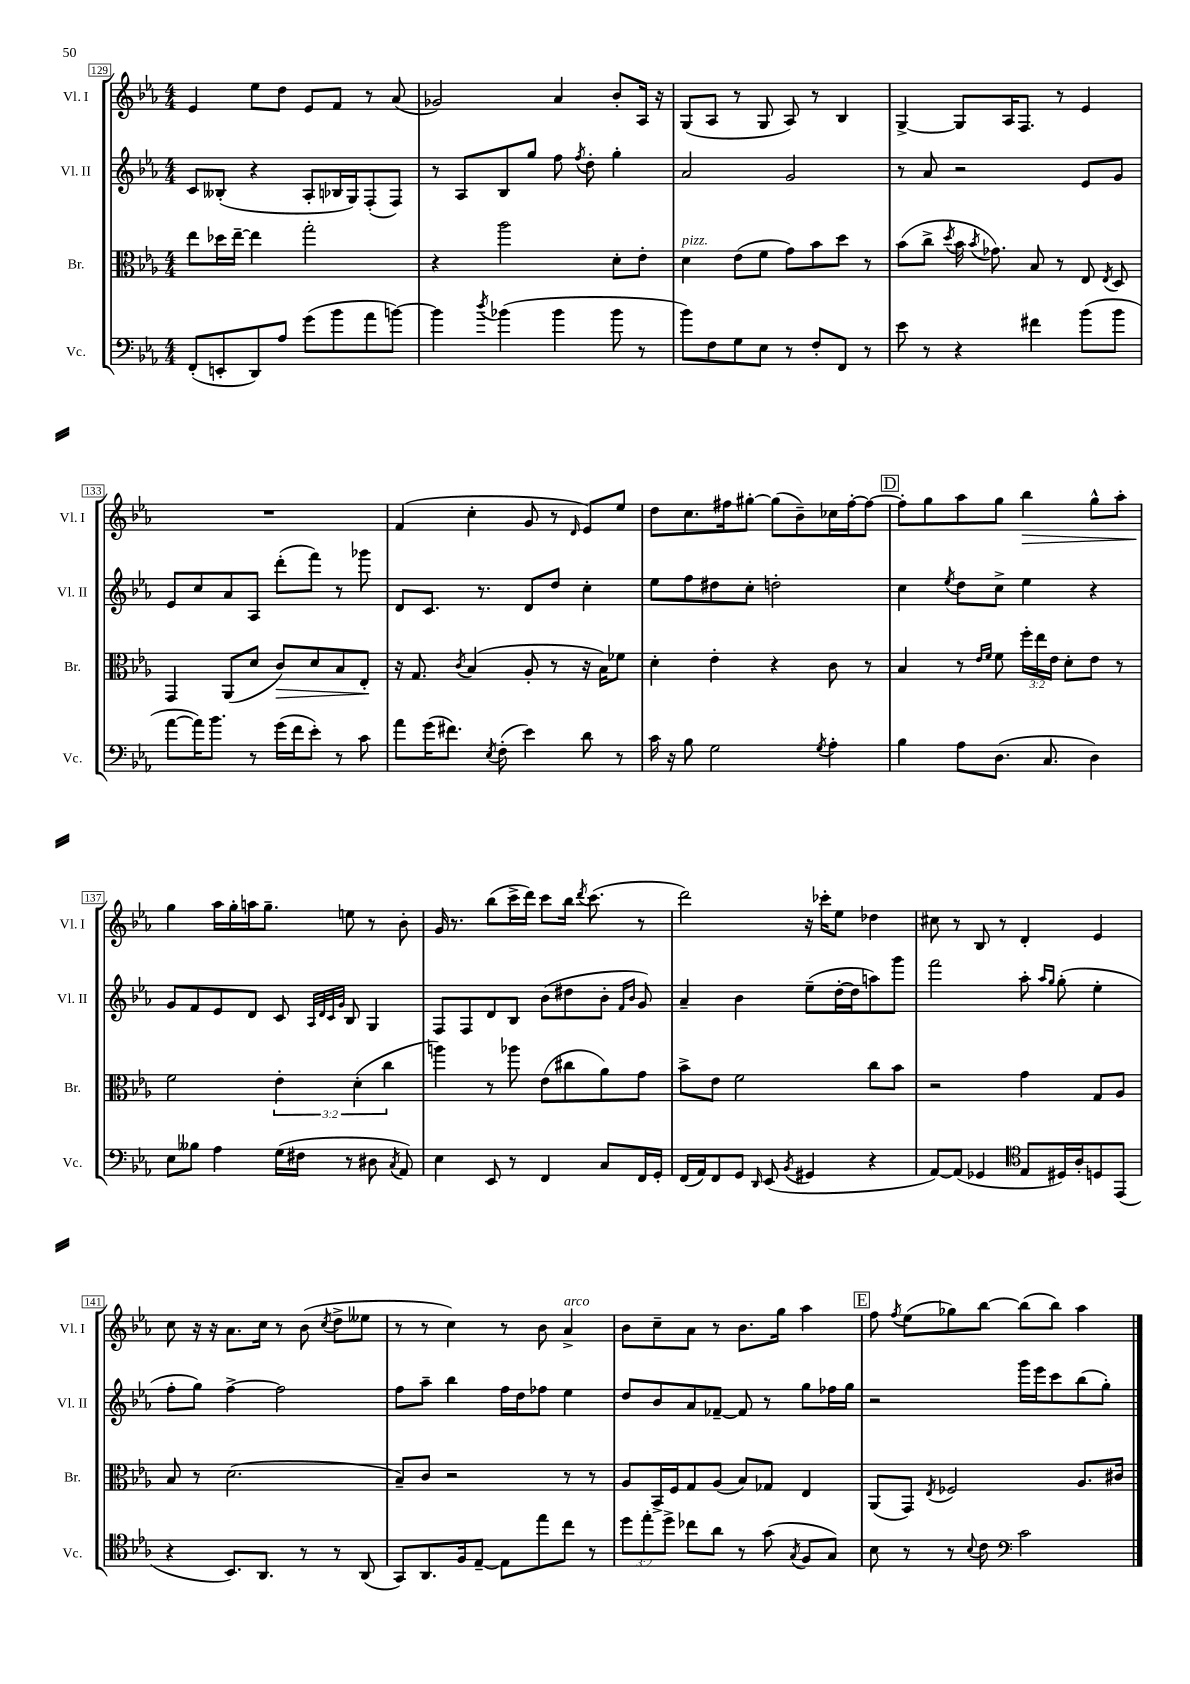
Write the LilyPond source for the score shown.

<<
\new StaffGroup <<
\new Staff = "s0" \with { instrumentName = "Vl. I" shortInstrumentName = "Vl. I" } {
    \clef treble \key ees \major \numericTimeSignature \time 4/4
    \autoBeamOff ees'4 ees''8[ d''8] ees'8[ f'8] r8 aes'8( |
    ges'2) aes'4 bes'8[-. aes16] r16 |
    g8[( aes8] r8 g8 aes8) r8 bes4 |
    g4~-> g8[ aes16 f8.] r8 ees'4 |
    R1 |
    f'4( c''4-. g'8 r8 \grace { d'16 } ees'8[) ees''8] |
    d''8[ c''8. fis''16 gis''8]~-. gis''8[( bes'8--) ces''16 fis''16~-. fis''8]~ |
    \mark \markup { \box "D" } fis''8[-. g''8 aes''8 g''8] bes''4\> g''8[-^ aes''8]-. |
    g''4\! aes''16[ g''16-. a''16 g''8.]-- e''8 r8 bes'8-. |
    g'16 r8. bes''8[( c'''16-> d'''16]) c'''8[ bes''16] \acciaccatura { d'''8 } c'''8.( r8 |
    d'''2) r16 ces'''16[-. ees''8] des''4 |
    cis''8 r8 bes8 r8 d'4-. ees'4 |
    c''8 r16 r16 aes'8.[ c''16] r8 bes'8( \acciaccatura { c''8 } d''8[-> eeses''8] |
    r8 r8 c''4) r8 bes'8 aes'4->^\markup { \italic "arco" } |
    bes'8[ c''8-- aes'8] r8 bes'8.[ g''16] aes''4 |
    \mark \markup { \box "E" } f''8 \acciaccatura { f''8 } ees''8[( ges''8) bes''8]~ bes''8[( bes''8]) aes''4 \bar "|." |
}
\new Staff = "s1" \with { instrumentName = "Vl. II" shortInstrumentName = "Vl. II" } {
    \clef treble \key ees \major \numericTimeSignature \time 4/4
    \autoBeamOff c'8[ beses8]-.( r4 aes8[-. bes16 g16) f8-.( f8]) |
    r8 aes8[ bes8 g''8] f''8 \acciaccatura { f''8 } d''8-. g''4-. |
    aes'2 g'2 |
    r8 aes'8 r2 ees'8[ g'8] |
    ees'8[ c''8 aes'8 aes8] d'''8[-.( f'''8]) r8 ges'''8 |
    d'8[ c'8.] r8. d'8[ d''8] c''4-. |
    ees''8[ f''8 dis''8 c''8]-. d''2-. |
    \mark \markup { \box "D" } c''4 \acciaccatura { ees''8 } d''8[ c''8]-> ees''4 r4 |
    g'8[ f'8 ees'8 d'8] c'8 \grace { aes32[ d'32 c'32 g'32] } bes8 g4 |
    f8[ f8 d'8 bes8] bes'8[( dis''8 bes'8]-. \grace { f'16[ bes'16] } g'8) |
    aes'4-- bes'4 ees''8[--( d''16~-. d''16 a''8) g'''8] |
    f'''2 aes''8-. \grace { aes''16[ g''16] } g''8-.( ees''4-. |
    f''8[-. g''8]) f''4~-> f''2 |
    f''8[ aes''8]-- bes''4 f''16[ d''16 fes''8] ees''4 |
    d''8[ bes'8 aes'8 fes'8]~-- fes'8 r8 g''8[ fes''16 g''16] |
    \mark \markup { \box "E" } r2 g'''16[ ees'''16 c'''8 bes''8( g''8]-.) \bar "|." |
}
\new Staff = "s2" \with { instrumentName = "Br." shortInstrumentName = "Br." } {
    \clef alto \key ees \major \numericTimeSignature \time 4/4 \override Staff.TupletNumber.text = #tuplet-number::calc-fraction-text
    \autoBeamOff ees''8[ des''16 ees''16]~-- ees''4 g''2-. |
    r4 aes''2 d'8[-. ees'8]-. |
    d'4^\markup { \italic "pizz." } ees'8[( f'8] g'8[) bes'8 d''8] r8 |
    bes'8[( c''8]-> \acciaccatura { d''8 } bes'16 \acciaccatura { bes'8 } ges'8.) bes8 r8 ees8 \acciaccatura { ees8 } d8 |
    g,4 aes,8[( d'8] c'8[\>) d'8 bes8 ees8]-.\! |
    r16 g8. \acciaccatura { c'8 } bes4( aes8-. r8 r16 bes16[) fes'8] |
    d'4-. ees'4-. r4 c'8 r8 |
    \mark \markup { \box "D" } bes4 r8 \grace { ees'16[ f'16] } f'8 \tuplet 3/2 { f''16[-. ees''16 ees'16] } d'8[-. ees'8] r8 |
    f'2 \tuplet 3/2 { ees'4-. d'4-.( c''4 } |
    a''4) r8 aes''8 ees'8[( cis''8 aes'8) g'8] |
    bes'8[-> ees'8] f'2 c''8[ bes'8] |
    r2 g'4 g8[ aes8] |
    bes8 r8 d'2.( |
    bes8[--) c'8] r2 r8 r8 |
    aes8[ bes,16-> f16 g8 aes8]( bes8[) ges8] ees4 |
    \mark \markup { \box "E" } aes,8[( g,8]) \acciaccatura { ees8 } fes2 aes8.[ cis'16] \bar "|." |
}
\new Staff = "s3" \with { instrumentName = "Vc." shortInstrumentName = "Vc." } {
    \clef bass \key ees \major \numericTimeSignature \time 4/4 \override Staff.TupletNumber.text = #tuplet-number::calc-fraction-text
    \autoBeamOff f,8[-.( e,8-. d,8) aes8] g'8[( bes'8 aes'8 b'8]~) |
    b'4 \acciaccatura { d''8 } bes'4( bes'4 bes'8 r8 |
    bes'8[) f8 g8 ees8] r8 f8[-. f,8] r8 |
    ees'8 r8 r4 fis'4 bes'8[( bes'8] |
    aes'8[~ aes'16) bes'8.] r8 g'16[( f'16 ees'8]-.) r8 c'8 |
    aes'8[ g'16( fis'8.]) \acciaccatura { ees8 } f8-.( ees'4) d'8 r8 |
    c'16 r16 bes8 g2 \acciaccatura { g8 } aes4-. |
    \mark \markup { \box "D" } bes4 aes8[ d8.]( c8. d4) |
    ees8[ beses8] aes4 g16[( fis16] r8 dis8 \acciaccatura { c8 } aes,8) |
    ees4 ees,8 r8 f,4 c8[ f,16 g,16]-. |
    f,16[( aes,16) f,8 g,8] \grace { d,16 } ees,8( \acciaccatura { bes,8 } gis,4 r4 |
    aes,8[~) aes,8]( ges,4 \clef tenor ees8[ dis16) aes16-. d8 ees,8]( |
    r4 bes,8.[) aes,8.] r8 r8 aes,8( |
    g,8[) aes,8. f16 ees8]~-- ees8[ ees''8 c''8] r8 |
    \tuplet 3/2 { d''8[ ees''8-. d''8]-> } ces''8[ aes'8] r8 g'8( \acciaccatura { g8 } f8[ g8]) |
    \mark \markup { \box "E" } bes8 r8 r8 \appoggiatura { bes8 } c'8 \clef bass c'2 \bar "|." |
}
>>
>>
\layout { \context { \Score currentBarNumber = #129 \override BarNumber.stencil = #(make-stencil-boxer 0.1 0.3 ly:text-interface::print) } }
